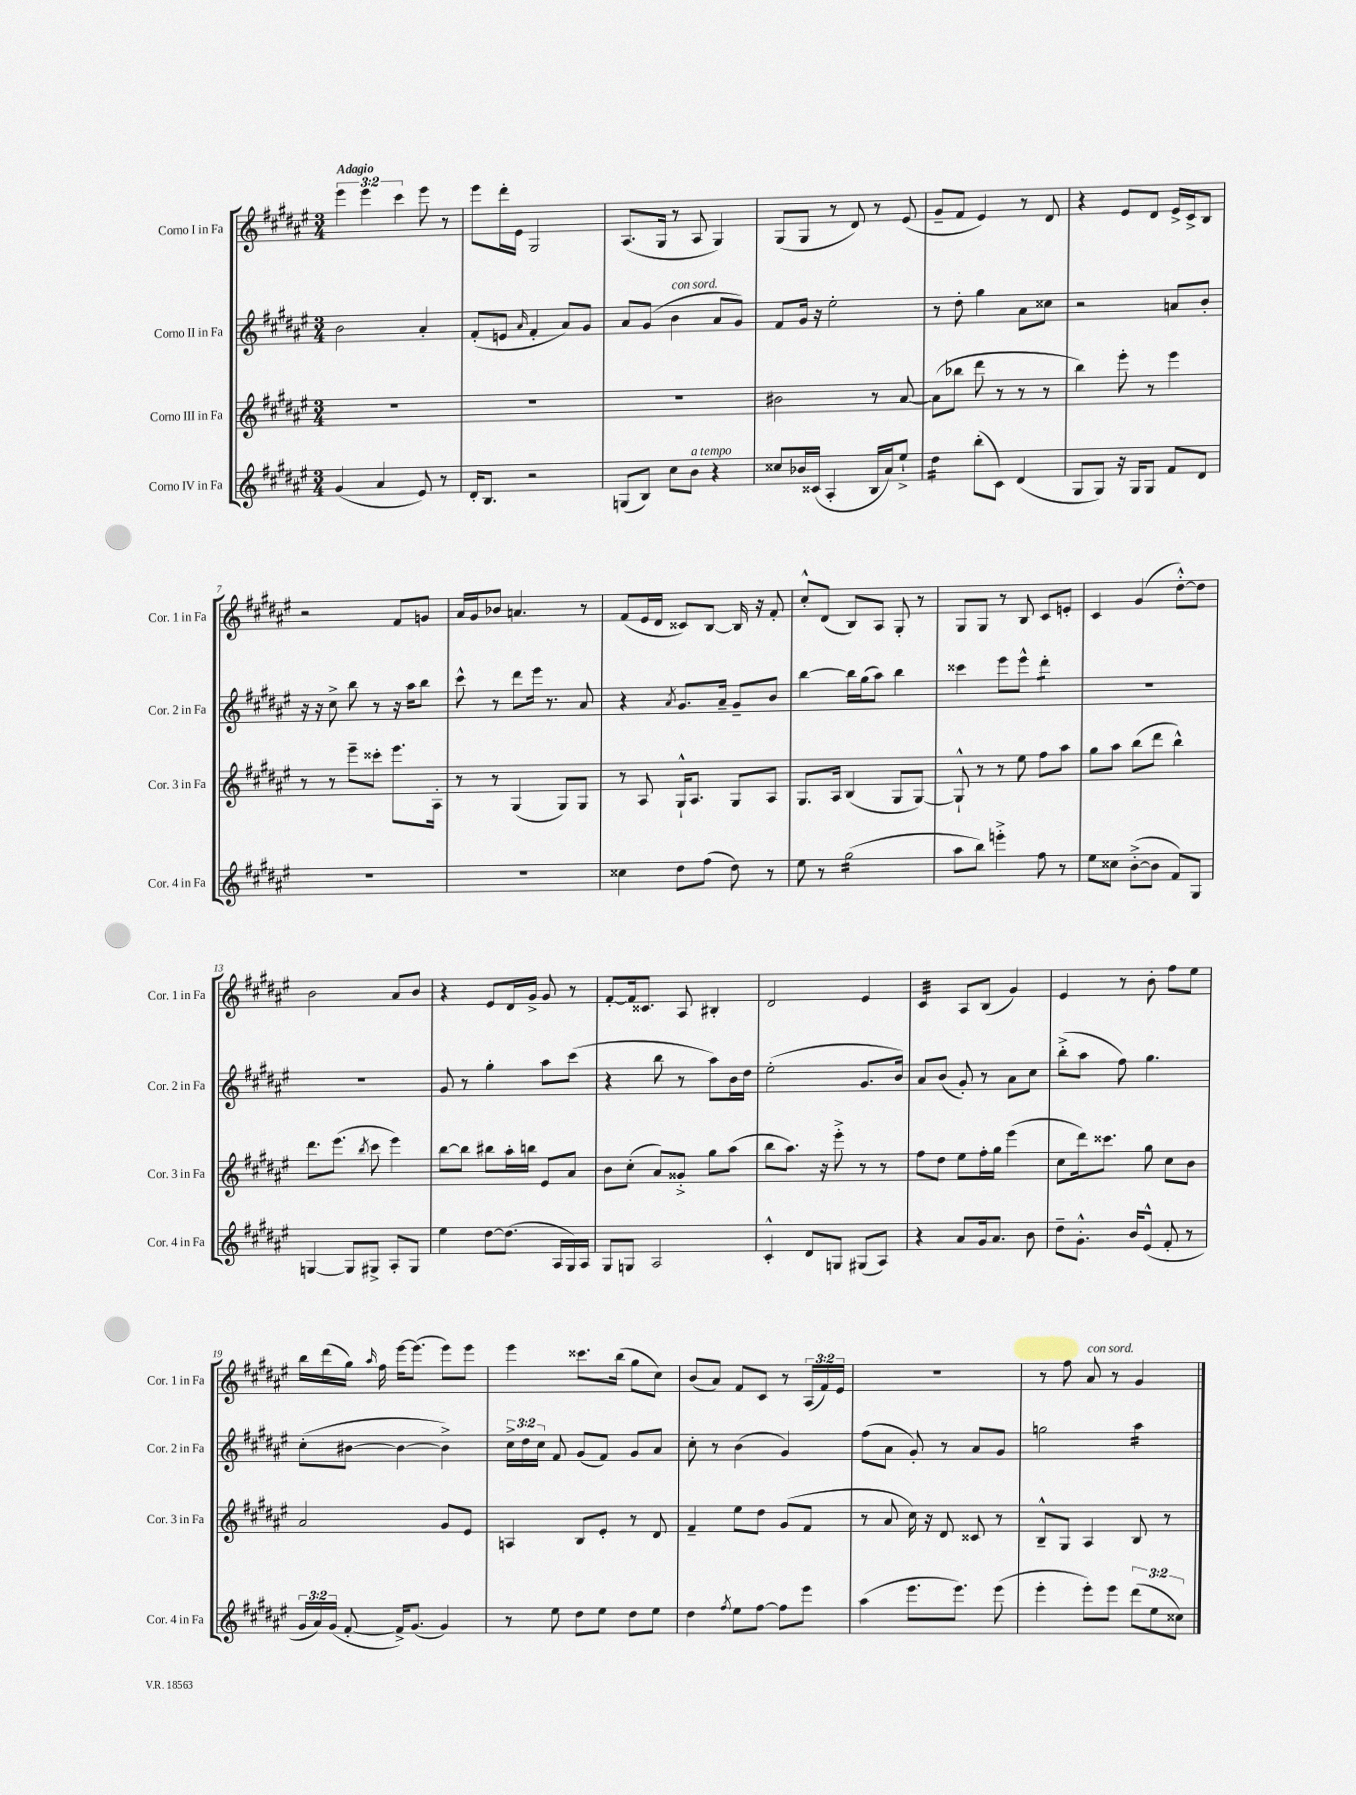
<<
\new StaffGroup <<
\new Staff = "s0" \with { instrumentName = "Corno I in Fa" shortInstrumentName = "Cor. 1 in Fa" } {
    \clef treble \key fis \major \numericTimeSignature \time 3/4 \override Staff.TupletNumber.text = #tuplet-number::calc-fraction-text \tempo "Adagio"
    \autoBeamOff \tuplet 3/2 { eis'''4 eis'''4 cis'''4 } eis'''8 r8 |
    eis'''8[ dis'''16-. eis'16] gis2 |
    ais8.[( gis16] r8 ais8 gis4) |
    gis8[( gis8] r8 dis'8) r8 eis'8( |
    gis'8[-- fis'8] eis'4) r8 dis'8 |
    r4 eis'8[ dis'8] eis'16[-> cis'16-> b8] |
    r2 fis'8[ g'8] |
    ais'16[ gis'16 bes'8] a'4. r8 |
    fis'8[( eis'16 dis'16] cisis'8[) b8]~ b16 r16 fis'8-. |
    cis''8[-.-^ dis'8]( b8[) ais8] gis8-. r8 |
    gis8[ gis8] r8 b8 cis'8[ e'8]-. |
    cis'4 gis'4( dis''8[~-.-^) dis''8] |
    b'2 ais'8[ b'8] |
    r4 eis'8[ dis'16 gis'16]-> gis'8 r8 |
    fis'8[~-. fis'16 cisis'8.] ais8 bis4-. |
    dis'2 eis'4 |
    cis'4:32 ais8[ b8]( gis'4) |
    eis'4 r8 b'8-. fis''8[ eis''8] |
    b''16[ dis'''16( gis''16]) \grace { ais''16 } fis''16 eis'''16[~ eis'''8.]( eis'''8[) eis'''8] |
    eis'''4 cisis'''8.[ b''16]( gis''8[ cis''8]) |
    b'8[( ais'8]) fis'8[ cis'8] r8 \tuplet 3/2 { ais16[( fis'16) eis'16] } |
    R2. |
    r8 fis''8 ais'8^\markup { \italic "con sord." } r8 gis'4 \bar "|." |
}
\new Staff = "s1" \with { instrumentName = "Corno II in Fa" shortInstrumentName = "Cor. 2 in Fa" } {
    \clef treble \key fis \major \numericTimeSignature \time 3/4 \override Staff.TupletNumber.text = #tuplet-number::calc-fraction-text
    \autoBeamOff b'2 ais'4-. |
    fis'8[-.( e'8] \grace { ais'16 } fis'4-. ais'8[) gis'8] |
    ais'8[ gis'8]( b'4^\markup { \italic "con sord." } ais'8[ gis'8]) |
    fis'8[ gis'16] r16 eis''2-. |
    r8 dis''8-. gis''4 ais'8[ cisis''8] |
    r2 a'8[ b'8]-. |
    r16 r16 cis''8-> b''8 r8 r16 ais''16[ b''8] |
    cis'''8-^ r8 dis'''8[ eis'''16] r8. ais'8 |
    r4 \acciaccatura { ais'8 } gis'8.[ ais'16]-- gis'8[-- b'8] |
    b''4~ b''16[ gis''16( ais''8]) b''4 |
    cisis'''4 eis'''8[ eis'''8]-^ dis'''4:8-. |
    R2. |
    R2. |
    gis'8 r8 gis''4-. ais''8[ cis'''8]( |
    r4 b''8 r8 ais''8[) b'16 dis''16] |
    eis''2-.( gis'8.[ b'16]) |
    ais'8[ b'8]( gis'8-.) r8 ais'8[ cis''8] |
    b''8[-.->( ais''8] fis''8) gis''4. |
    cis''8[-.( bis'8]~ bis'4~ bis'4->) |
    \tuplet 3/2 { cis''16[-> dis''16 cis''16] } fis'8 gis'8[( fis'8]) gis'8[ ais'8] |
    cis''8-. r8 b'4( gis'4) |
    fis''8[( ais'8] gis'8-.) r8 ais'8[ gis'8] |
    g''2 ais''4:16 \bar "|." |
}
\new Staff = "s2" \with { instrumentName = "Corno III in Fa" shortInstrumentName = "Cor. 3 in Fa" } {
    \clef treble \key fis \major \numericTimeSignature \time 3/4
    \autoBeamOff R2. |
    R2. |
    R2. |
    bis'2 r8 ais'8~ |
    ais'8[( bes''8] dis'''8 r8 r8 r8 |
    b''4) eis'''8-. r8 eis'''4 |
    r8 r8 eis'''8[-- cisis'''8]-. eis'''8.[ ais16]-. |
    r8 r8 gis4( gis8[) gis8] |
    r8 ais8 gis16[-!-^ ais8.] gis8[ ais8] |
    gis8.[ ais16] b4( gis8[ gis8]~) |
    gis8-!-^ r8 r8 eis''8 fis''8[ ais''8] |
    gis''8[ ais''8] b''8[( dis'''8] b''4-^) |
    dis'''8.[ eis'''8.]( \acciaccatura { b''8 } cis'''8 eis'''4) |
    b''8[~ b''8] bis''8[ ais''16-. b''16] eis'8[ ais'8] |
    b'8[ cis''8]-.( ais'8[) gisis'8]-.-> gis''8[ ais''8]( |
    b''8[ ais''8.]) r16 eis'''8-.-> r8 r8 |
    fis''8[ dis''8] eis''8[ fis''16-. gis''16] eis'''4( |
    cis''8[ dis'''16) cisis'''8.] gis''8 cis''8[ b'8] |
    ais'2 gis'8[ eis'8] |
    a4 b8[ eis'8]-. r8 dis'8 |
    fis'4-- eis''8[ dis''8] gis'8[( fis'8] |
    r8 ais'8 cis''16) r16 dis'8 cisis'8 r8 |
    b8[---^ gis8] ais4 b8 r8 \bar "|." |
}
\new Staff = "s3" \with { instrumentName = "Corno IV in Fa" shortInstrumentName = "Cor. 4 in Fa" } {
    \clef treble \key fis \major \numericTimeSignature \time 3/4 \override Staff.TupletNumber.text = #tuplet-number::calc-fraction-text
    \autoBeamOff gis'4( ais'4 eis'8) r8 |
    dis'16[-. b8.] r2 |
    g8[( b8]) cis''8[ b'8]^\markup { \italic "a tempo" } r4 |
    cisis''8[ bes'16 cisis'16]( ais4-. b16[ ais'16) eis''8]-!-> |
    dis''4:16 b''8[-.( cis'8]) dis'4( |
    gis8[ gis8]) r16 gis16[ gis8] fis'8[ dis'8] |
    R2. |
    R2. |
    cisis''4 dis''8[ fis''8]( dis''8) r8 |
    eis''8 r8 gis''2:16( |
    ais''8[ b''8]) e'''4-.-> fis''8 r8 |
    eis''8[ cisis''8] b'8[~-.->( b'8] fis'8[) gis8] |
    g4~ g8[ gis8]-> ais8[-. gis8] |
    eis''4 dis''8[~ dis''8.]( ais16[ gis16) ais16] |
    gis8[ g8] ais2 |
    cis'4-.-^ dis'8[ g8] gis8[( ais8]) |
    r4 ais'8[ gis'16 ais'8.] b'8 |
    dis''8[-- gis'8.]-.-^ b'16[ eis'8]-^( fis'8-. r8 |
    \tuplet 3/2 { gis'16[ ais'16) gis'16]( } fis'8~-. fis'16[->) gis'8.]( gis'4) |
    r8 eis''8 dis''8[ eis''8] dis''8[ eis''8] |
    dis''4 \acciaccatura { fis''8 } eis''8[ fis''8]~ fis''8[ eis'''8] |
    ais''4( eis'''8.[ eis'''8.]) eis'''8( |
    eis'''4-. eis'''8[-.) eis'''8] \tuplet 3/2 { dis'''8[( eis''8 cisis''8]) } \bar "|." |
}
>>
>>
